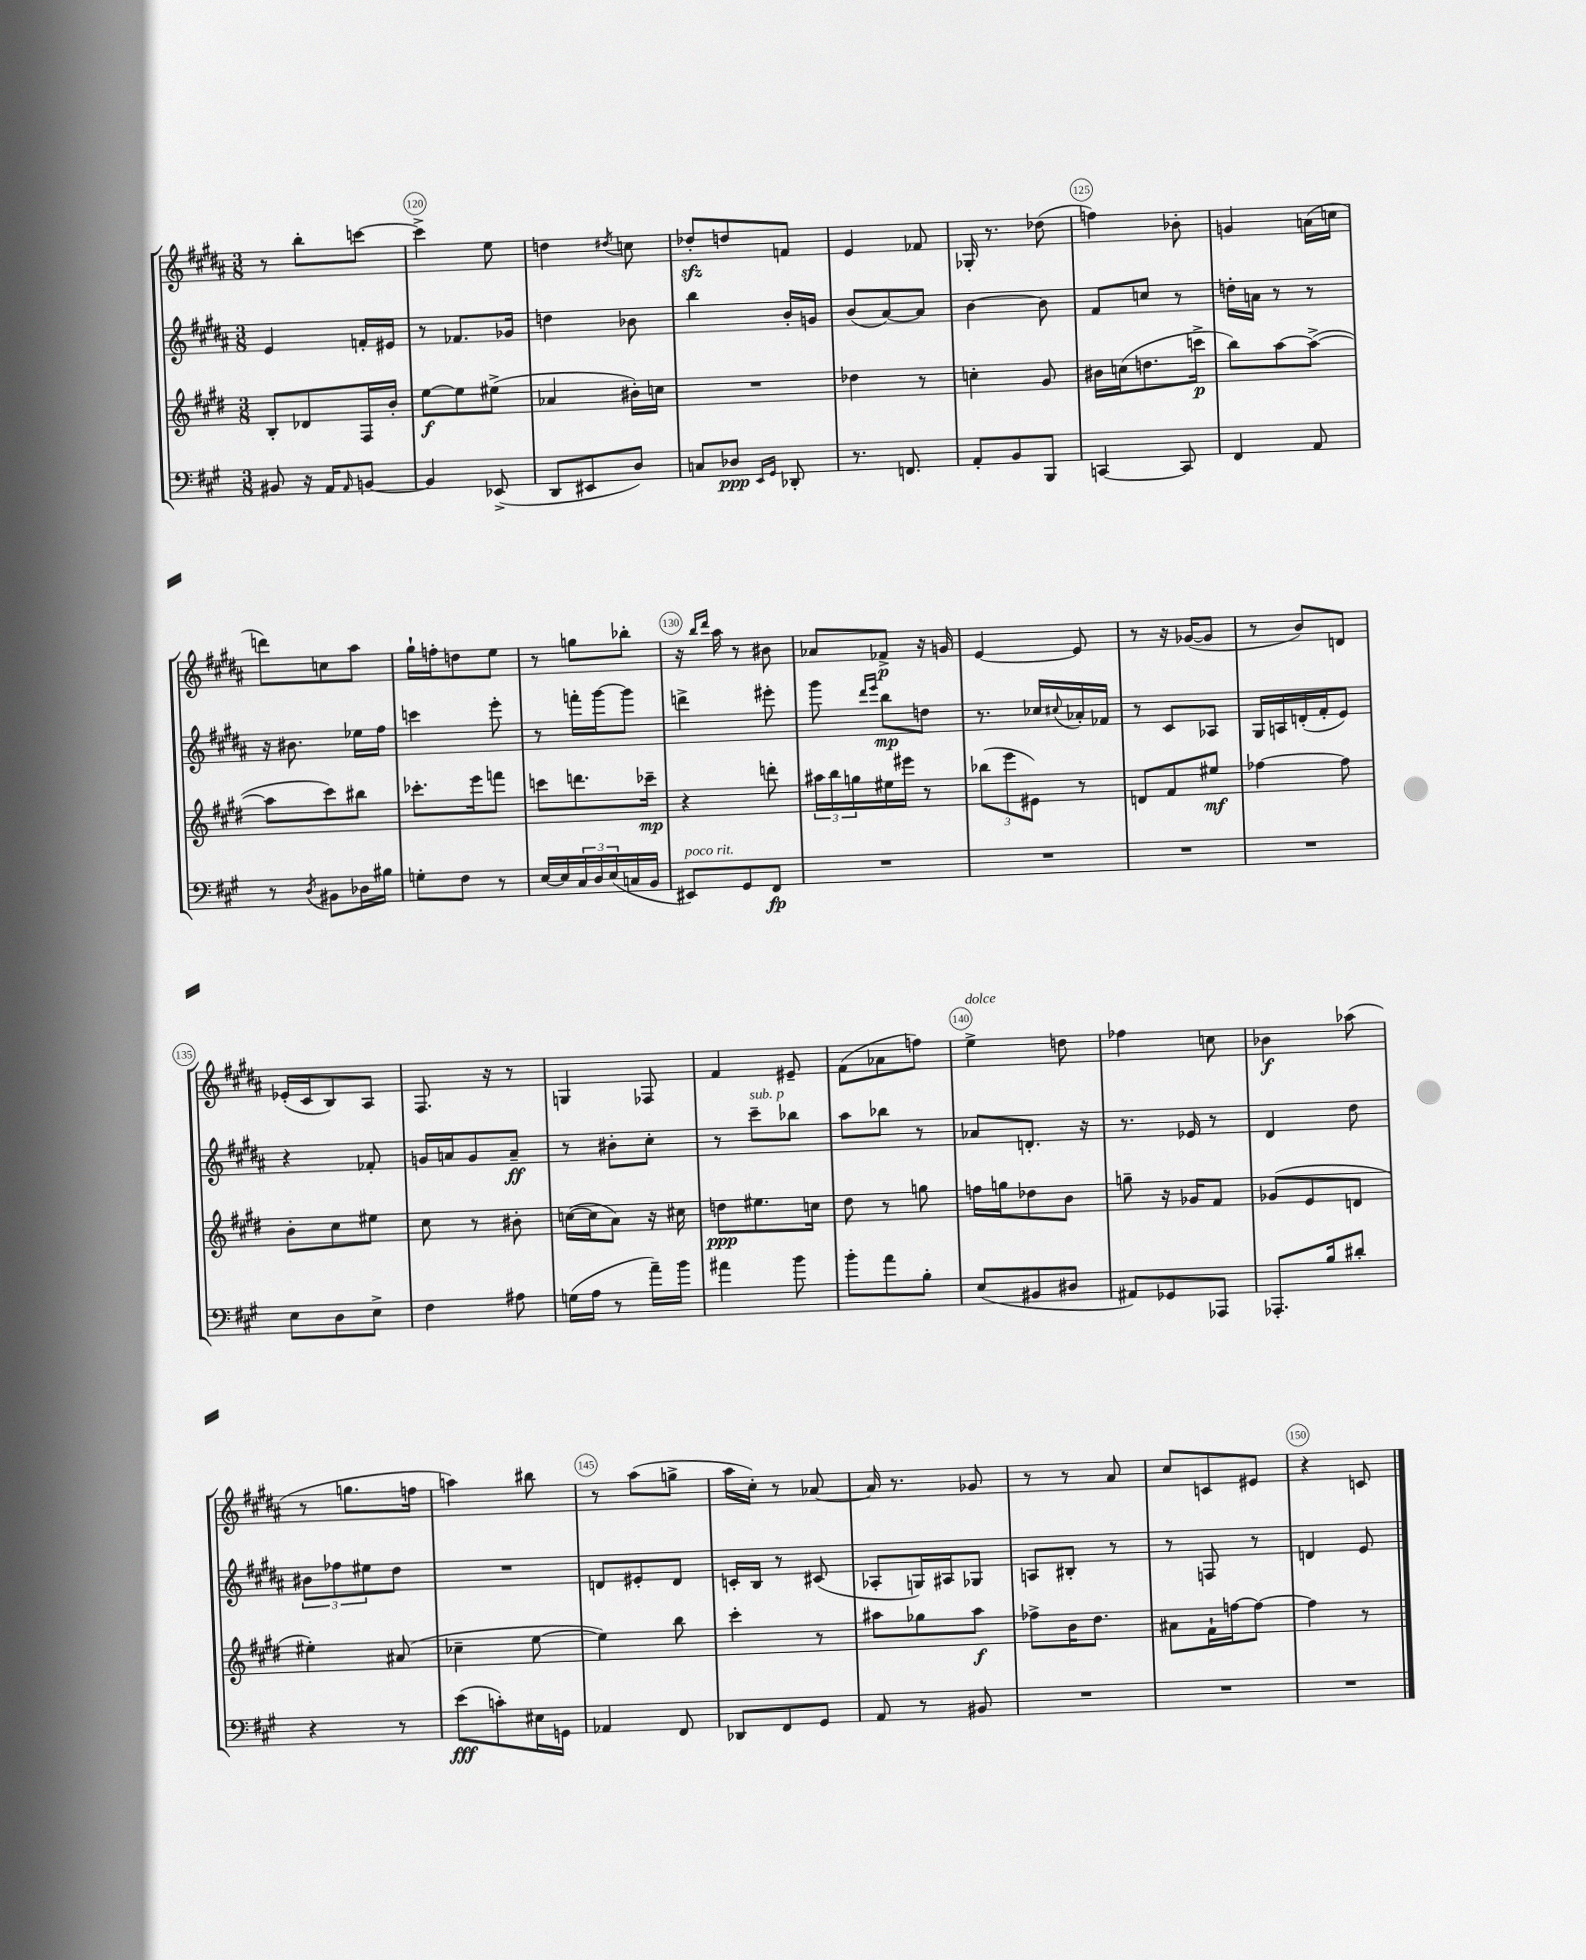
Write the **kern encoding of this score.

**kern	**kern	**kern	**kern
*staff4	*staff3	*staff2	*staff1
*clefF4	*clefG2	*clefG2	*clefG2
*k[f#c#g#]	*k[f#c#g#d#]	*k[f#c#g#d#a#]	*k[f#c#g#d#a#]
*M3/8	*M3/8	*M3/8	*M3/8
8BB#/	8B'/L	4e/	8r
16r	8d-/	.	8bb'\L
16AA/LK	.	.	.
16qqAA/	.	.	.
[8BB/J	16F#/L	16f'/LL	[8ccc\J
.	16b'/JJ	16e#/JJ	.
=	=	=	=
4BB/]	[8ee\L	8r	4ccc^\]
.	8ee\]	8.f-/L	.
(8EE-^/	(8ee#^\J	.	8ee\
.	.	16g-/Jk	.
=	=	=	=
8DD/L	4a-/	4dd\	4dd\
8EE#/	.	.	.
.	.	.	8qdd#/
8D/J)	16b#'\LL)	8b-\	8cc\
.	16cc\JJ	.	.
=	=	=	=
8C/L	4.r	4bb\	8dd-'/L
8D-/J	.	.	8dd/
16qqEE/LL	.	.	.
16qqGG#/JJ	.	.	.
8DD-'/	.	16b'/LL	8f/J
.	.	16g/JJ	.
=	=	=	=
8.r	4dd-\	(8b/L	4e/
.	.	[8a#/)	.
8.FF/	.	.	.
.	8r	8a#/]J	8f-/
=	=	=	=
8AA'/L	4cc'\	[4b\	16G-'/
.	.	.	8.r
8BB/	.	.	.
8BBB/J	8g#/	8b\]	(8dd-\
=	=	=	=
[4CC/	16b#\LL	8f#/L	4ff\)
.	(16cc\J	.	.
.	8.dd\	8cc/J	.
8CC/]	.	8r	8b-'\
.	16ccc^\Jk	.	.
=	=	=	=
4FF#/	8bb\L)	16dd'\LL	4g/
.	.	16a\JJ	.
.	[8aa\	8r	.
8AA/	(8aa^\_J	8r	(16a\LL
.	.	.	16cc\JJ
=	=	=	=
8r	8aa\]L	16r	8ddd\L)
.	.	8.b#\	.
8qD/	.	.	.
8BB#\L	8ccc#\)	.	8cc\
16D-\L	8bb#\J	16ee-\LL	8aa#\J
16B#\JJ	.	16ff#\JJ	.
=	=	=	=
8G'\L	8.ccc-'\L	4ccc\	16gg#`\LL
.	.	.	16ff'\J
8F#\J	.	.	8dd\
.	16eee\k	.	.
8r	8fff\J	8eee'\	8ee\J
=	=	=	=
[16E/LL	8ccc\L	8r	8r
16E/]	.	.	.
24C#/	8.ddd\	16fff'\LL	8gg\L
24D/	.	.	.
.	.	[16ggg#\J	.
(24E/	.	.	.
16C/	.	8ggg#\]J	8bb-'\J
16BB/JJ	16ccc-~\Jk	.	.
=	=	=	=
8EE#/L)	4r	4ddd^\	16r
.	.	.	16qqbb/LL
.	.	.	16qqddd#/JJ
.	.	.	16aa#\
8GG#/	.	.	8r
8FF#/J	8ddd'\	8eee#'\	8b#\
=	=	=	=
4.r	24aa#\LL	8ggg#\	8a-/L
.	24bb\	.	.
.	24gg\	.	.
.	.	16qqddd#/LL	.
.	.	16qqeee/JJ	.
.	16ee#\	8bb\L	8f-^/J
.	16eee#\JJ	.	.
.	8r	8dd\J	16r
.	.	.	16g/
=	=	=	=
4.r	(12bb-\L	8.r	[4e/
.	12eee\	.	.
.	12e#\J)	.	.
.	.	16cc-/LL	.
.	.	8qqcc#/	.
.	8r	16a-'/	8e/]
.	.	16f-/JJ	.
=	=	=	=
4.r	8d/L	8r	8r
.	8f#/	8c#/L	16r
.	.	.	([16g-/LK
.	8ee#/J	8A-/J	8g-/]J
=	=	=	=
4.r	[4ff-\	16G#/LL	8r
.	.	16A/	.
.	.	(16d'/	8b/L)
.	.	16f#'/J	.
.	8ff-\]	8e/J)	8d/J
=	=	=	=
8E\L	8b'\L	4r	(16e-'/LL
.	.	.	16c#/J
8D\	8cc#\	.	8B/)
8E^\J	8ee#\J	8f-'/	8A#/J
=	=	=	=
4F#\	8cc#\	16g/LL	8.F#/
.	.	16a/J	.
.	8r	8g/	.
.	.	.	16r
8A#\	8b#'\	8a~/J	8r
=	=	=	=
(16G\LL	([16cc\LL	8r	4G/
16A\JJ	16cc\]J	.	.
8r	8a\J)	8b#'\L	.
16a~\LL)	16r	8cc#'\J	8F-/
16b\JJ	16cc#\	.	.
=	=	=	=
4a#\	8dd\L	8r	4f#/
.	8.ee#\	8ccc#~\L	.
8b\	.	8bb-\J	8e#~/
.	16cc\Jk	.	.
=	=	=	=
8b'\L	8dd#\	8aa#\L	(8f#\L
8a\	8r	8bb-\J	8a-\
8B'\J	8gg\	8r	8ff\J)
=	=	=	=
(8E/L	16ff\LL	8a-/L	4ee^\
.	16gg\J	.	.
8BB#/	8dd-\	8.d'/J	.
8D#/J	8b\J	.	8dd\
.	.	16r	.
=	=	=	=
8AA#/L)	8gg~\	8.r	4ff-\
8GG-/	16r	.	.
.	16g-/LK	16e-/	.
8AAA-/J	8f#/J	8r	8cc\
=	=	=	=
8.AAA-'/L	(8g-/L	4d#/	4b-\
.	8e/	.	.
16B/k	.	.	.
8d#'/J	8d/J	8dd#\	(8aa-\
=	=	=	=
4r	4ee#'\)	12b#\L	8r
.	.	12ff-\	.
.	.	.	8.gg\L
.	.	12ee#\	.
8r	(8a#/	8dd#\J	.
.	.	.	16ff\Jk
=	=	=	=
(8e\L	4cc-~\	4.r	4aa\)
8c'\)	.	.	.
16E#\L	[8ee\	.	8bb#\
16GG\JJ	.	.	.
=	=	=	=
4AA-/	4ee\])	8d/L	8r
.	.	8e#'/	(8aa#\L
8FF#/	8bb\	8d/J	8gg^\J
=	=	=	=
8DD-/L	4ccc#'\	16c'/LL	16aa#\LL
.	.	16B/JJ	16cc#'\JJ)
8FF#/	.	8r	8r
8GG#/J	8r	(8c#/	[8a-/
=	=	=	=
8AA/	8aa#\L	8A-'/L	16a-/]
.	.	.	8.r
8r	8gg-\	16G/L)	.
.	.	16A#/J	.
8BB#/	8aa#\J	8G-/J	8g-/
=	=	=	=
4.r	8ff-^\L	8A/L	8r
.	16b\K	8B#'/J	8r
.	8.dd#\J	.	.
.	.	8r	8a#/
=	=	=	=
4.r	8a#\L	8r	8cc#/L
.	16f#`\L	8F/	8c/
.	[16ff\J	.	.
.	8ff\_J	8r	8e#/J
=	=	=	=
4.r	4ff\]	4d/	4r
.	8r	8e/	8c/
==	==	==	==
*-	*-	*-	*-
